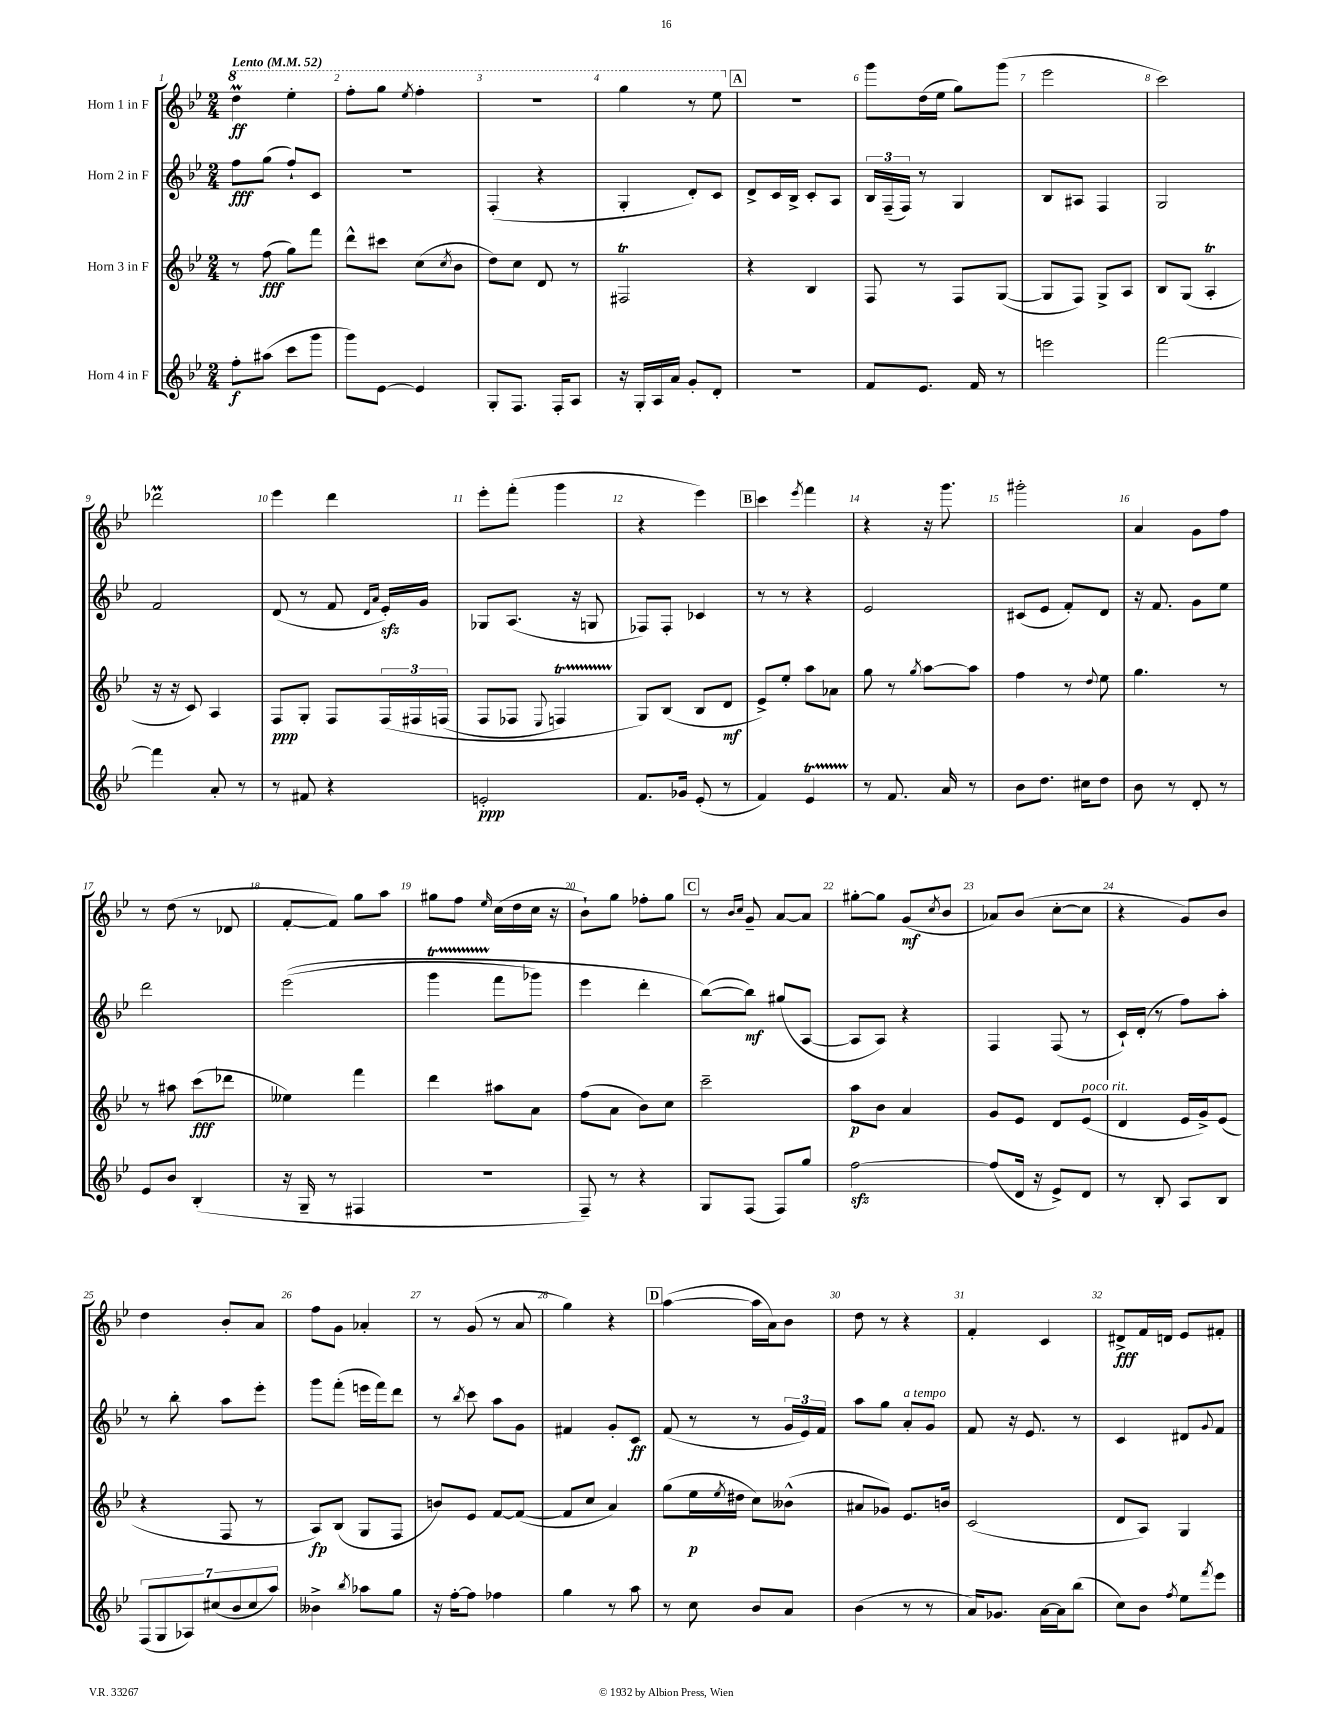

**kern	**kern	**kern	**kern
*staff4	*staff3	*staff2	*staff1
*clefG2	*clefG2	*clefG2	*clefG2
*k[b-e-]	*k[b-e-]	*k[b-e-]	*k[b-e-]
*M2/4	*M2/4	*M2/4	*M2/4
*MM52	*MM52	*MM52	*MM52
8ff'\L	8r	8ff\L	4ddd\
(8aa#\J	(8ff\	(8gg\J	.
8ccc\L	8gg\L)	8ff`/L)	4eee-'\
8ggg\J	8fff\J	8c/J	.
=	=	=	=
8ggg\L)	8ddd^^\L	2r	8fff'\L
[8e-\J	8ccc#\J	.	8ggg\J
.	.	.	8qeee-/
4e-/]	(8cc\L	.	4fff'\
.	8qcc/	.	.
.	8b-\J	.	.
=	=	=	=
8G'/L	8dd\L)	(4F'/	2r
8.F/J	8cc\J	.	.
.	8d/	4r	.
16F'/LK	.	.	.
8A/J	8r	.	.
=	=	=	=
16r	2F#/	4G'/	4ggg\
16G'/LL	.	.	.
16A/	.	.	.
16a/JJ	.	.	.
8g'/L	.	8d'/L)	8r
8d'/J	.	8c/J	8eee-\
=	=	=	=
2r	4r	8d^/L	2r
.	.	16c/L	.
.	.	16B-^/JJ	.
.	4B-/	8c'/L	.
.	.	8A/J	.
=	=	=	=
8f/L	8F/	24B-/LL	8ggg\L
.	.	(24F~/	.
.	.	24F/JJ)	.
8.e-/J	8r	8r	(16dd\L
.	.	.	16ee-\JJ
.	8F/L	4G/	8gg\L)
16f/	.	.	.
8r	([8G/J	.	(8ggg\J
=	=	=	=
2eee\	8G/]L	8B-/L	2eee-\
.	8F/J)	8A#/J	.
.	8G^/L	4F/	.
.	8A/J	.	.
=	=	=	=
[2fff\	8B-/L	2G/	2ccc\)
.	(8G/J	.	.
.	4A'/	.	.
=	=	=	=
4fff\]	16r	2f/	2ddd-\
.	16r	.	.
.	8c/)	.	.
8a'/	4A/	.	.
8r	.	.	.
=	=	=	=
8r	8F/L	(8d/	4eee-\
8f#/	8G'/J	8r	.
4r	8F/L	8f/	4ddd\
.	.	16qqd/LL	.
.	.	16qqa/JJ	.
.	&(24F/L	16e-'/LL)	.
.	24F#/	.	.
.	.	16g/JJ	.
.	(24F/JJ	.	.
=	=	=	=
2e'/	8F/L	8G-/L	8eee-'\L
.	8F-/J	(8.A/J	(8fff'\J
.	8qqE-/	.	.
.	4F/)	.	4ggg\
.	.	16r	.
.	.	8G/	.
=	=	=	=
8.f/L	8G/L&)	8F-/L)	4r
.	(8B-/J	8F-'/J	.
16g-/Jk	.	.	.
(8e-'/	8B-/L	4c-/	4eee-\)
8r	8d/J	.	.
=	=	=	=
4f/)	8e-^/L)	8r	4ccc\
.	8ee-'/J	8r	.
.	.	.	8qeee-/
4e-/	8aa\L	4r	4fff\
.	8a-\J	.	.
=	=	=	=
8r	8gg\	2e-/	4r
8.f/	8r	.	.
.	8qgg/	.	.
.	[8aa\L	.	16r
16a/	.	.	8.ggg\
8r	8aa\]J	.	.
=	=	=	=
8b-\L	4ff\	(8c#/L	2ggg#'\
8.dd\J	.	8e-/J	.
.	8r	8f'/L)	.
16cc#\LK	.	.	.
.	8qqdd/	.	.
8dd\J	8ee-\	8d/J	.
=	=	=	=
8b-\	4.gg\	16r	4a/
.	.	8.f/	.
8r	.	.	.
8d'/	.	8g\L	8g\L
8r	8r	8ee-\J	8ff\J
=	=	=	=
8e-/L	8r	2ddd\	8r
8b-/J	8aa#\	.	(8dd\
(4B-'/	(8ccc\L	.	8r
.	8ddd-\J	.	8d-/
=	=	=	=
16r	4ee--\)	&((2eee-\	[8f'/L
16G~/	.	.	.
8r	.	.	8f/]J)
4F#/	4fff\	.	8gg\L
.	.	.	8aa\J
=	=	=	=
2r	4ddd\	4ggg\	8gg#\L
.	.	.	8ff\J
.	.	.	16qqee-/
.	8aa#\L	8fff\L	(16cc\LL
.	.	.	16dd\
.	8a\J	8ggg-\J)	16cc\JJ
.	.	.	16r
=	=	=	=
8F~/)	(8ff\L	4eee-\	8b-`\L)
8r	8a\J	.	8gg\J
4r	8b-\L)	4ddd'\	8ff-'\L
.	8cc\J	.	8gg\J
=	=	=	=
8G/L	2ccc~\	([8bb-\L&)	8r
.	.	.	16qqb-/LL
.	.	.	16qqcc/JJ
(8F/J	.	8bb-\]J)	8g~/
8F/L)	.	(8gg#/L	[8a/L
8gg/J	.	[8A/J	8a/]J
=	=	=	=
[2ff\	8aa\L	8A/]L	[8gg#'\L
.	8b-\J	8A/J)	8gg#\]J
.	4a/	4r	(8g/L
.	.	.	8qcc/
.	.	.	8b-/J
=	=	=	=
(8ff/]L	8g/L	4F/	8a-/L)
16d/Jk	8e-/J	.	(8b-/J
16r	.	.	.
8e-^/L)	8d/L	(8F/	[8cc'\L
8d/J	(8e-/J	8r	8cc\]J
=	=	=	=
8r	4d/	16c`/LL)	4r
.	.	(16d'/JJ	.
8B-'/	.	8r	.
8A/L	16e-/LL	8ff\L)	8g/L)
.	16g^/J)	.	.
8B-/J	(8e-/J	8aa'\J	8b-/J
=	=	=	=
(14F/L	4r	8r	4dd\
14G/	.	.	.
.	.	8bb-'\	.
14A-/)	.	.	.
(14cc#/	.	.	.
.	8F/	8aa\L	8b-'/L
14b-/	.	.	.
14cc#/	.	.	.
.	8r	8eee-'\J	8a/J
14aa/J)	.	.	.
=	=	=	=
4b--^\	8A/L)	8ggg\L	8ff\L
.	(8B-/J	(8fff'\J	8g\J
8qbb-/	.	.	.
8aa-\L	8G/L	16eee\LL	4a-'/
.	.	16fff\J)	.
8gg\J	8F/J	8ddd\J	.
=	=	=	=
16r	8b/L)	8r	8r
[16ff'\LK	.	.	.
.	.	8qbb-/	.
8ff\]J	8e-/J	8ccc\	(8g/
4ff-\	[8f/L	8aa\L	8r
.	(8f/_J	8g\J	8a/
=	=	=	=
4gg\	8f/]L	4f#/	4gg\)
.	8cc/J	.	.
8r	4a/)	8g'/L	4r
8aa\	.	8c/J	.
=	=	=	=
8r	(8gg\L	(8f/	([4aa\
8cc\	16ee-\L	8r	.
.	8qee-/	.	.
.	16dd#\JJ	.	.
8b-/L	8cc\L)	8r	16aa\]LL
.	.	.	16a\J)
8a/J	(8b--^^\J	24g/LL	8b-\J
.	.	24e-/)	.
.	.	24f/JJ	.
=	=	=	=
(4b-\	8a#/L	8aa\L	8dd\
.	8g-/J)	8gg\J	8r
8r	8.e-/L	8a'/L	4r
8r	.	8g/J	.
.	16b/Jk	.	.
=	=	=	=
16a/LK)	(2c/	8f/	4f'/
8.g-/J	.	.	.
.	.	16r	.
.	.	8.e-/	.
[16a\LL	.	.	4c/
16a\]J	.	.	.
(8bb-\J	.	8r	.
=	=	=	=
8cc\L)	8d/L	4c/	8d#^/L
8b-\J	8A/J)	.	16f/L
.	.	.	16d/JJ
8qff/	.	.	.
8ee-\L	4G/	8d#/L	8e-/L
8qfff/	.	8qqg/	.
8eee-\J	.	8f/J	8f#'/J
==	==	==	==
*-	*-	*-	*-
